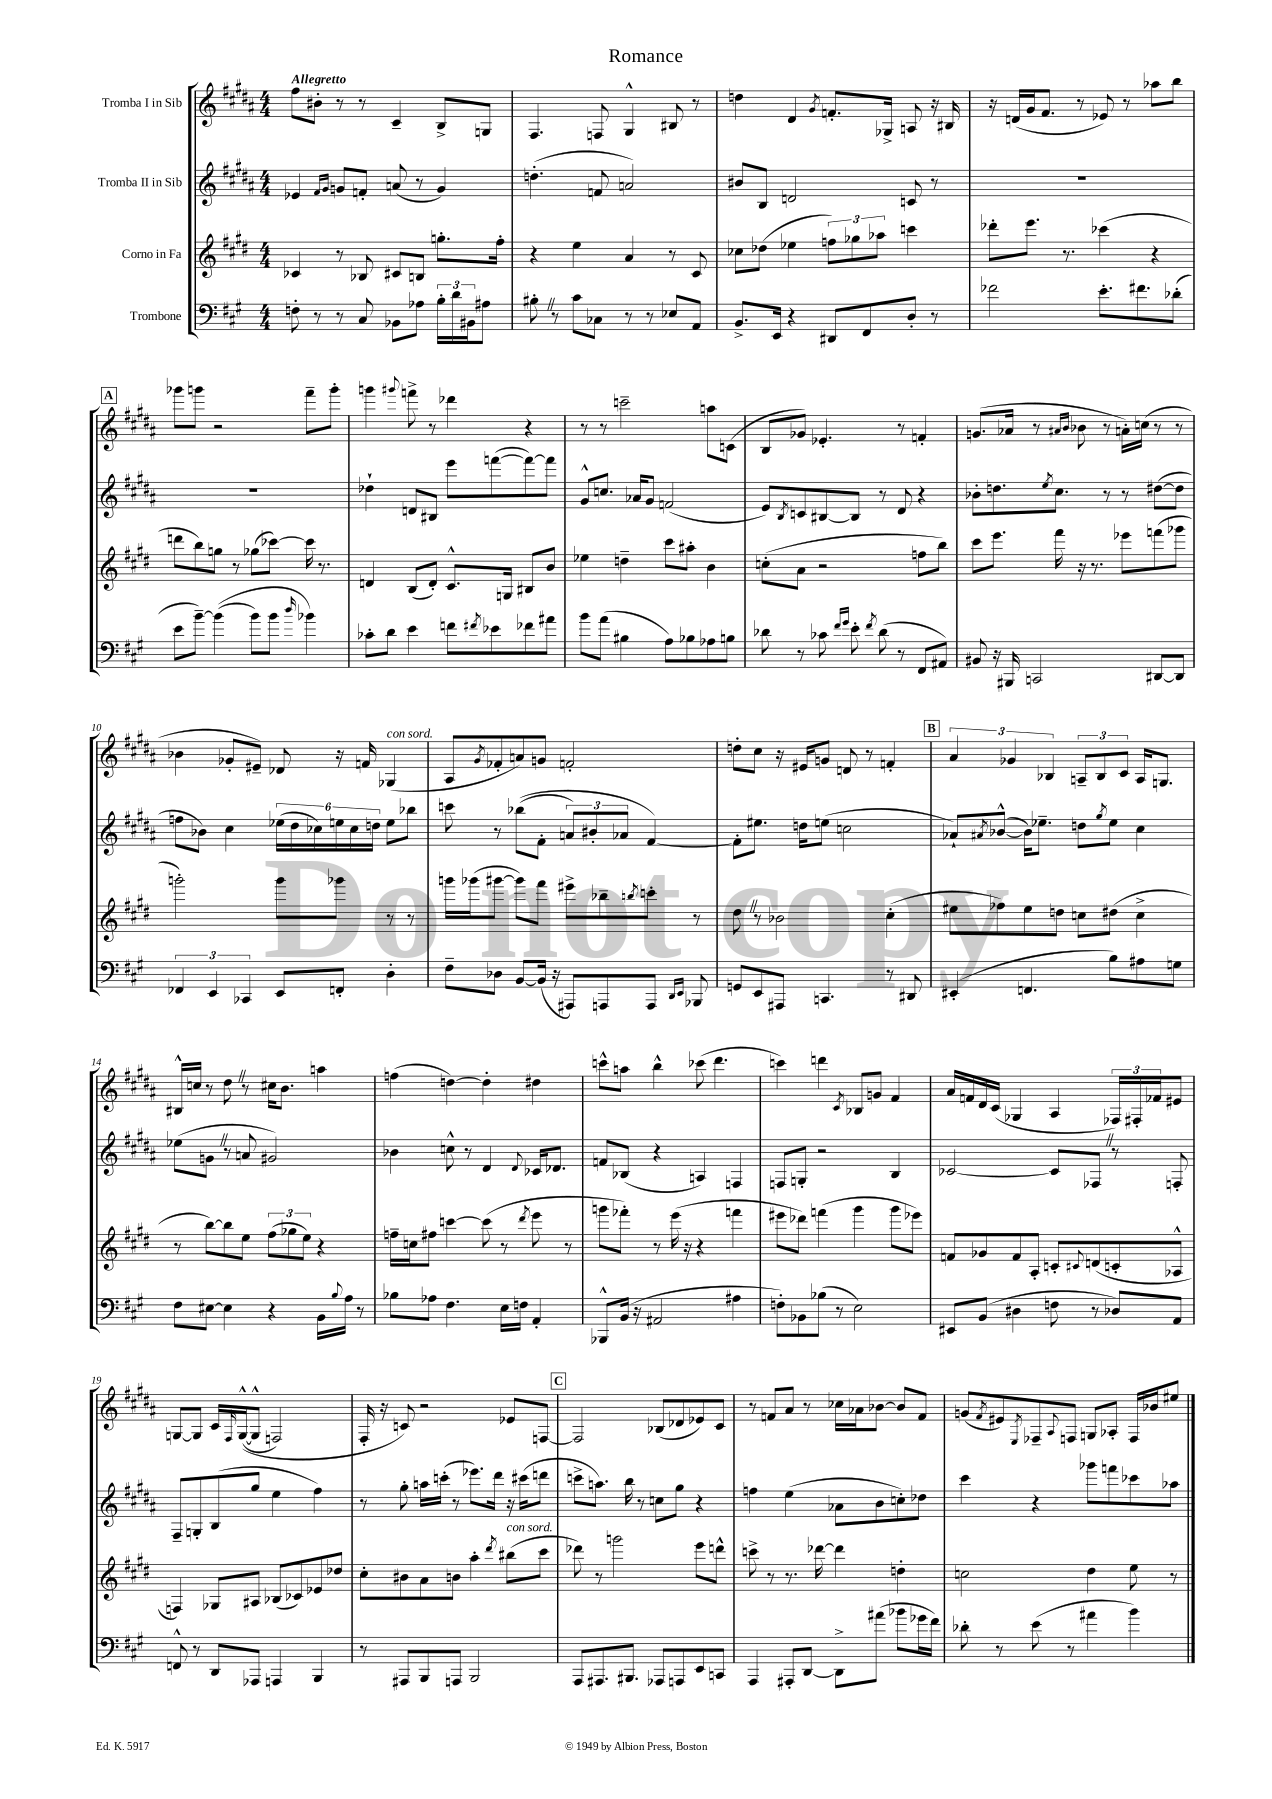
\header { title = "Romance" }
<<
\new StaffGroup <<
\new Staff = "s0" \with { instrumentName = "Tromba I in Sib" } {
    \clef treble \key b \major \numericTimeSignature \time 4/4 \tempo "Allegretto"
    fis''8 bis'8-. r8 r8 cis'4-- b8-> g8 |
    fis4. f8 gis4-^ bis8 r8 |
    d''4 dis'4 \acciaccatura { gis'8 } f'8.-. ges16-> a8 r16 bis16 |
    r16 d'16( gis'16 fis'8. r8 ees'8) r8 aes''8 b''8 |
    \mark \markup { \box "A" } ges'''8 g'''8 r2 fis'''8-- g'''8-. |
    g'''4 \appoggiatura { gis'''8 } f'''8-> r8 des'''4 r4 |
    r8 r8 c'''2-- a''8 c'8( |
    b8 ges'8) ees'4.-. r8 f'4-. |
    g'8.( aes'16 r8 \grace { ais'16 b'16 } bes'8 r8 a'16-.) c''16( r8 r8 |
    bes'4 ges'8-. eis'8--) des'8 r16 f'16 ges4^\markup { \italic "con sord." }( |
    ais8 \acciaccatura { gis'8 } fes'8-. a'8) g'8 f'2-. |
    d''8-. cis''8 r16 eis'16 g'8 d'8 r8 f'4-. |
    \mark \markup { \box "B" } \tuplet 3/2 { ais'4 ges'4 bes4 } \tuplet 3/2 { a8-- bes8 cis'8 } a16 g8. |
    bis16-^ c''16 r8 dis''8 \once \override BreathingSign.text = \markup { \musicglyph "scripts.caesura.straight" } \breathe r8 cis''16 b'8. a''4 |
    f''4( d''4~) d''4-. dis''4 |
    c'''8-^ a''8 b''4-^ ces'''8( dis'''4. |
    c'''4) d'''4 \acciaccatura { cis'8 } bes8 g'8 fis'4 |
    ais'16 f'16 dis'16 cis'16( ges4 ais4 \tuplet 3/2 { fes16) fis16-. fes'16 } eis'8 |
    g8~ g8 cis'16 \grace { fis16 } g16~-^(\( g8-^ f2) |
    fis16-. r16 c'8\) r2 ees'8 f8~ |
    \mark \markup { \box "C" } f2 bes8( des'8 ees'8) cis'8 |
    r8 f'8 ais'8 r8 ces''16 aes'16 bes'8~ bes'8 f'8 |
    g'8( \acciaccatura { fis'8 } eis'8) \acciaccatura { e8 } fes8-- \appoggiatura { ais8 } f8 g8 aes8-. f16 bes'16 eis''8 \bar "|." |
}
\new Staff = "s1" \with { instrumentName = "Tromba II in Sib" } {
    \clef treble \key b \major \numericTimeSignature \time 4/4
    ees'4 \grace { fis'16 gis'16 } g'8 f'8-. a'8( r8 g'4) |
    d''4.-.( f'8 a'2) |
    bis'8 b8 d'2 c'8 r8 |
    R1 |
    \mark \markup { \box "A" } R1 |
    des''4-! d'8 bis8 e'''8 f'''8~( f'''8~) f'''8 |
    gis'8-^ c''8. aes'16 gis'8 f'2( |
    e'8) \acciaccatura { b8 } c'8 bis8~ bis8 r8 dis'8 r4 |
    bes'8-. d''8. \acciaccatura { e''8 } cis''8. r8 r8 dis''8~( dis''8 |
    f''8 bes'8) cis''4 \tuplet 6/4 { ees''16( dis''16 ces''16) e''16 ces''16 d''16 } e''8 bes''8 |
    c'''8 r8 bes''8(\( fis'8-. \tuplet 3/2 { a'8) bis'8-. aes'8 } fis'4~\) |
    fis'8-. eis''8. d''16 e''8( c''2 |
    \mark \markup { \box "B" } aes'8-!) \acciaccatura { ais'8 } bes'8~-^( bes'16) ees''8.-- d''8 \acciaccatura { gis''8 } ees''8 cis''4 |
    ees''8( g'8 \once \override BreathingSign.text = \markup { \musicglyph "scripts.caesura.straight" } \breathe r8 a'8 gis'2) |
    bes'4 c''8-^ r8 dis'4 \appoggiatura { dis'8 } ces'16 des'8. |
    f'8 bes8( r4 a4) f4 |
    f8 g8-. r2 b4 |
    ces'2~ ces'8 fes8 \once \override BreathingSign.text = \markup { \musicglyph "scripts.caesura.straight" } \breathe r8 f8-. |
    fis8-- g8-. b8( gis''8 e''4 fis''4) |
    r8 gis''8-. a''16 c'''16-.( r8 ees'''8.) dis'''16 r16 cis'''16( d'''8 |
    \mark \markup { \box "C" } c'''8-> a''8.) b''16 r8 c''8 gis''8 r4 |
    f''4 e''4( aes'8 b'8 c''8-.) des''8 |
    cis'''4 r4 ges'''8 f'''8 ces'''8 aes''8 \bar "|." |
}
\new Staff = "s2" \with { instrumentName = "Corno in Fa" } {
    \clef treble \key e \major \numericTimeSignature \time 4/4
    ces'4 r8 bes8 cis'8 b8 g''8.-. fis''16-. |
    r4 e''4 a'4 r8 cis'8 |
    ces''8 des''8( ees''4 \tuplet 3/2 { f''8) ges''8 aes''8 } c'''4 |
    des'''8-. e'''8. r8. ces'''4( r4 |
    \mark \markup { \box "A" } d'''8 b''8) g''8 r8 ges''8( ces'''8~) ces'''16 r8. |
    d'4 b8( d'8-.) cis'8.-^ g16 bis8 b'8 |
    ees''4 d''4-- cis'''8 ais''8-. b'4 |
    c''8-.( a'8 r2 f''8 b''8) |
    cis'''8 e'''8. fis'''16 r16 r8. ees'''8 f'''8( ges'''8 |
    g'''2-.) g'''8 ges'''8 r8 r8 |
    g'''16 ges'''16( gis'''8~ gis'''8) fis'''8 eis'''8-> bes''8-- \acciaccatura { b''8 } c'''8-. r8 |
    dis''8 \once \override BreathingSign.text = \markup { \musicglyph "scripts.caesura.straight" } \breathe r8 bes'2 cis''4-.( |
    \mark \markup { \box "B" } eis''8 fes''8) eis''8 d''8 c''8 dis''8( c''4-> |
    r8 b''8~) b''8 e''8 \tuplet 3/2 { fis''8( ges''8 e''8) } r4 |
    f''16-- c''16 fis''8 c'''4~ c'''8( r8 \acciaccatura { dis'''8 } e'''8 r8 |
    g'''8 fes'''8-.) r8 e'''16( r16 r4 f'''4 |
    eis'''8 des'''8) f'''4( gis'''4 gis'''8 ees'''8) |
    f'8 ges'8 f'8 a8-. c'8-. \appoggiatura { cis'8 } d'8( c'8-. aes8-^ |
    f4) ges8 ais8 bes8( ces'8) ees'8 des''8 |
    cis''8-. bis'8 a'8 b'8 a''4-. \acciaccatura { dis'''8 } bis''8^\markup { \italic "con sord." }( cis'''8 |
    \mark \markup { \box "C" } des'''8) r8 g'''2 e'''8 d'''8-^ |
    c'''8-> r8 r8. des'''16~ des'''4 d''4-. |
    c''2 dis''4 e''8 r8 \bar "|." |
}
\new Staff = "s3" \with { instrumentName = "Trombone" } {
    \clef bass \key a \major \numericTimeSignature \time 4/4
    f8-. r8 r8 cis8 bes,8 aes8 \tuplet 3/2 { b16-. d'16 bis,16 } ais8 |
    bis8-. \once \override BreathingSign.text = \markup { \musicglyph "scripts.caesura.straight" } \breathe r8 cis'8 ces8 r8 r8 ees8 a,8 |
    b,8.-> e,16 r4 dis,8 fis,8 d8-. r8 |
    fes'2 e'8.-. fis'8. des'8-.( |
    \mark \markup { \box "A" } e'8 b'8~--) b'4(\( b'8) b'8 \grace { d''16 } bes'4\) |
    ces'8-. d'8 e'4 f'8 \acciaccatura { fis'8 } ees'8 fes'8 ais'8 |
    b'8 a'8( bis4 a8) bes8 aes8 b8 |
    des'8 r8 ces'8 \grace { fis'16 gis'16 } e'8-. \acciaccatura { fis'8 } des'8( r8 fis,8 ais,8) |
    bis,8 r16 bis,,16 c,2 dis,8~ dis,8 |
    \tuplet 3/2 { fes,4 e,4 ces,4 } e,8 f,8-. d4-. |
    fis8-- des8 b,8~ b,16( r16 ais,,8) a,,8 a,,8 \grace { d,16 e,16 } bes,,8 |
    g,8 e,8 ais,,8 c,4. r8 dis,8 |
    \mark \markup { \box "B" } eis,4-.( f,4. b8) ais8 g8 |
    fis8 eis8~ eis4 r4 b,16 \appoggiatura { b8 } a16 r8 |
    bes8 aes8 fis4. e16 f16 a,4-. |
    bes,,8-^ b,16( r16 ais,2 ais4 |
    f8-.) bes,8 bes8( r8 e2) |
    eis,8 b,8( dis4 f8 r8 des8) a,8 |
    f,8-^ r8 d,8 aes,,8 a,,4 b,,4 |
    r8 ais,,8 b,,8 a,,8 b,,2 |
    \mark \markup { \box "C" } a,,8 ais,,8. bis,,8. aes,,8 a,,8 e,8 c,8 |
    a,,4 ais,,8-. d,8~ d,8-> ais'8( bes'8 ges'16 fis'16) |
    des'8-. r8 e'8( r8 ais'4 b'4) \bar "|." |
}
>>
>>
